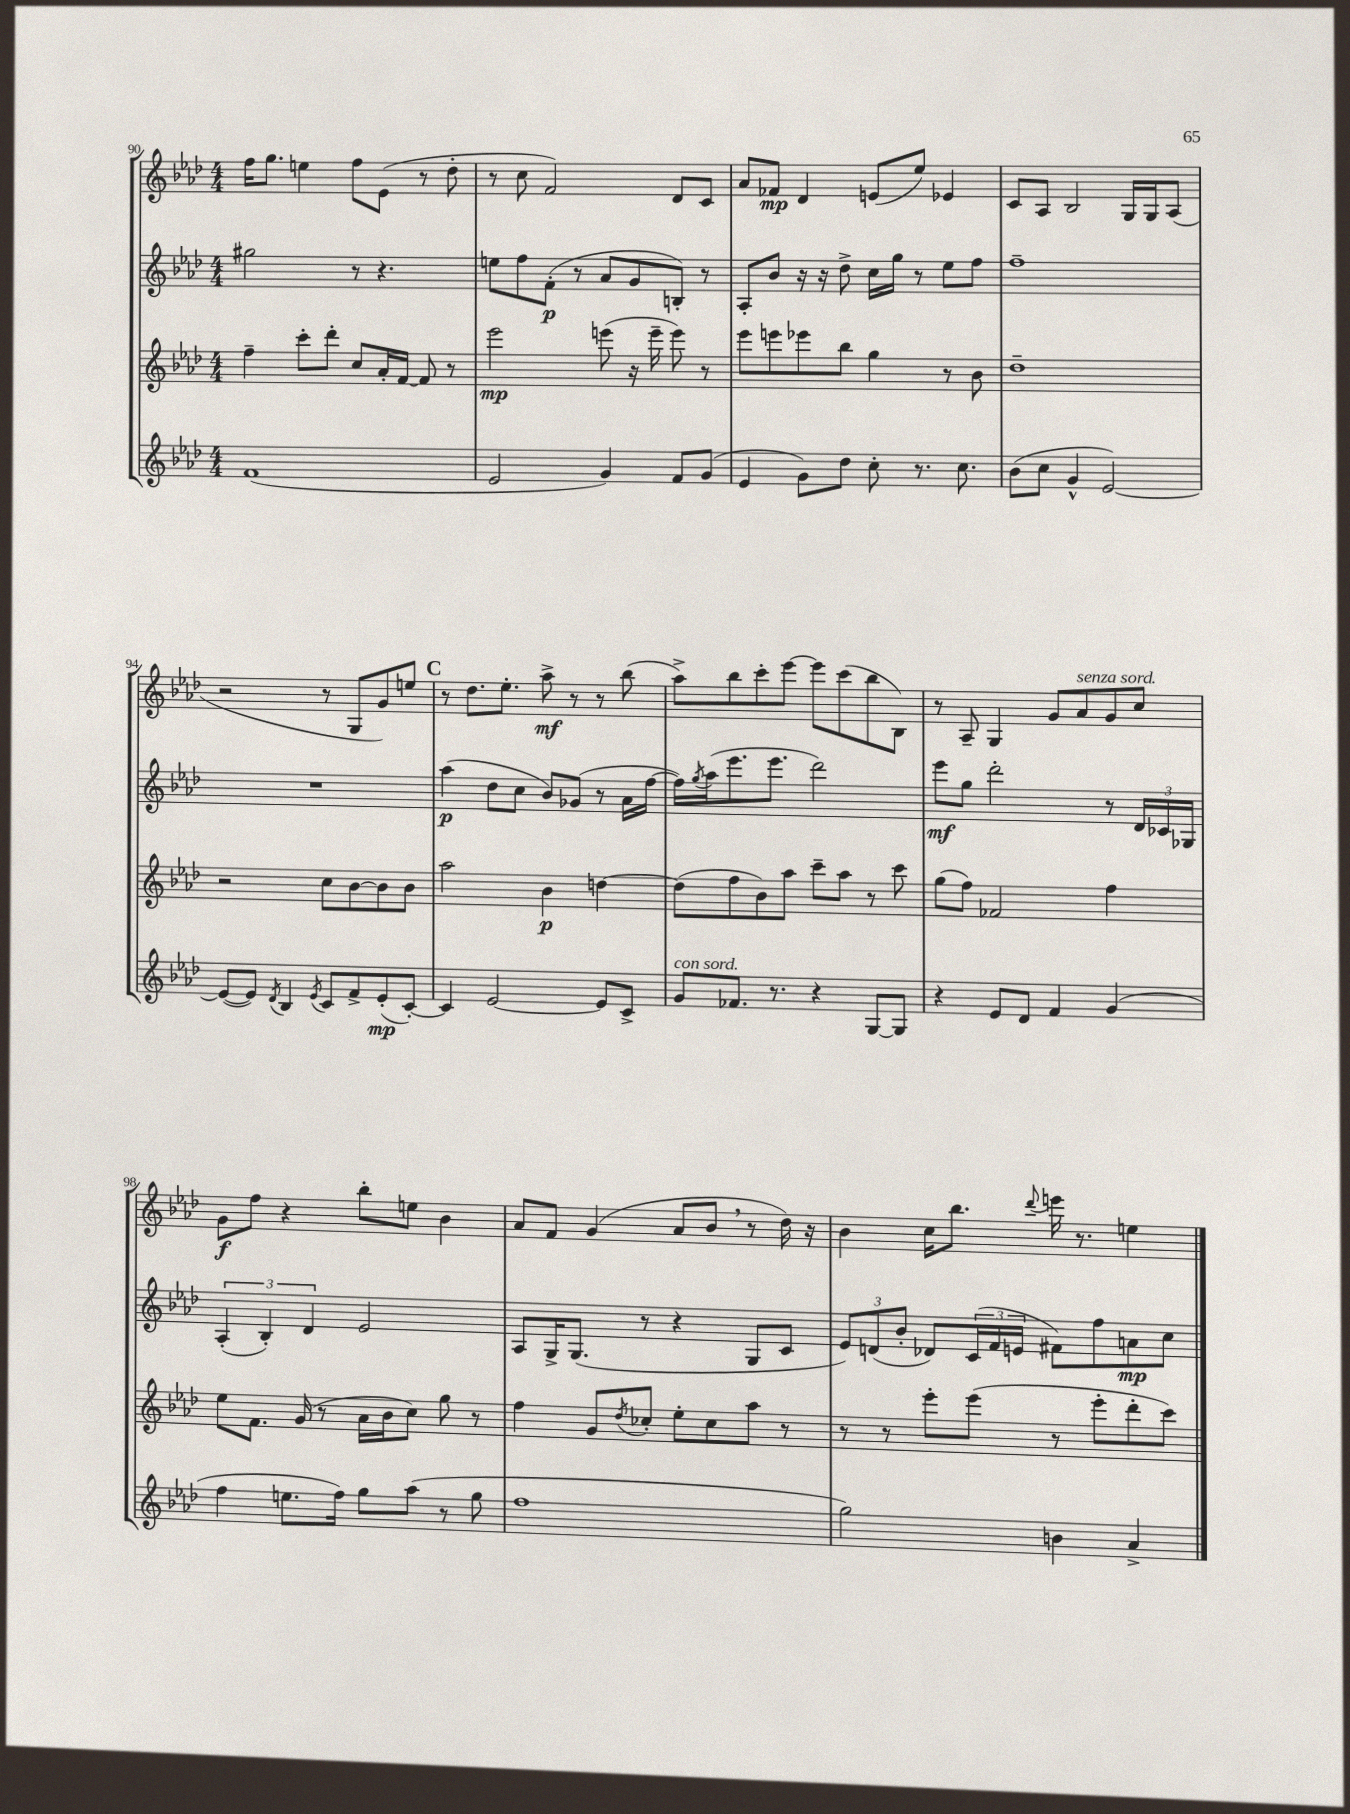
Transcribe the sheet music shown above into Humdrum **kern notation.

**kern	**dynam	**kern	**dynam	**kern	**dynam	**kern	**dynam
*part4	*part4	*part3	*part3	*part2	*part2	*part1	*part1
*staff4	*staff4	*staff3	*staff3	*staff2	*staff2	*staff1	*staff1
*clefG2	*	*clefG2	*	*clefG2	*	*clefG2	*
*k[b-e-a-d-]	*	*k[b-e-a-d-]	*	*k[b-e-a-d-]	*	*k[b-e-a-d-]	*
*M4/4	*	*M4/4	*	*M4/4	*	*M4/4	*
=90	=90	=90	=90	=90	=90	=90	=90
(1f	.	4ff~\	.	2gg#X\	.	16ff\KL	.
.	.	.	.	.	.	8.gg\J	.
.	.	8ccc'\L	.	.	.	4een\	.
.	.	8ddd-'\J	.	.	.	.	.
.	.	8cc/L	.	8r	.	8ff\L	.
.	.	16a-'/L	.	4.r	.	(8e-\J	.
.	.	[16f/JJ	.	.	.	.	.
.	.	8f/]	.	.	.	8r	.
.	.	8r	.	.	.	8dd-'\	.
=91	=91	=91	=91	=91	=91	=91	=91
2e-/	.	2eee-\	mp	8een\L	.	8r	.
.	.	.	.	8ff\	.	8cc\	.
.	.	.	.	(8f'\J	p	2f/)	.
.	.	.	.	8r	.	.	.
4g/)	.	(8eeen\	.	8a-/L	.	.	.
.	.	16r	.	8g/	.	.	.
.	.	16eee~\	.	.	.	.	.
8f/L	.	8eee\)	.	8Bn'/J)	.	8d-/L	.
(8g/J	.	8r	.	8r	.	8c/J	.
=92	=92	=92	=92	=92	=92	=92	=92
4e-/	.	8eee-\L	.	8A-'/L	.	8a-/L	.
.	.	8eeen\	.	8b-/J	.	8f-X/J	mp
8g\L)	.	8eee-X\	.	16r	.	4d-/	.
.	.	.	.	16r	.	.	.
8dd-\J	.	8bb-\J	.	8dd-^\	.	.	.
8cc'\	.	4gg\	.	16cc\LL	.	(8en/L	.
.	.	.	.	16gg\JJ	.	.	.
8.r	.	.	.	8r	.	8ee-/J)	.
.	.	8r	.	8ee-\L	.	4e-X/	.
8.cc\	.	.	.	.	.	.	.
.	.	8b-\	.	8ff\J	.	.	.
=93	=93	=93	=93	=93	=93	=93	=93
(8b-\L	.	1dd-~	.	1ff~	.	8c/L	.
8cc\J	.	.	.	.	.	8A-/J	.
4g^^/	.	.	.	.	.	2B-/	.
[2e-/)	.	.	.	.	.	.	.
.	.	.	.	.	.	16G/LL	.
.	.	.	.	.	.	16G/J	.
.	.	.	.	.	.	(8A-/J	.
!!LO:LB:g=z
=94	=94	=94	=94	=94	=94	=94	=94
(8e-/L_	.	2r	.	1r	.	2r	.
8e-/J])	.	.	.	.	.	.	.
8qd-/	.	.	.	.	.	.	.
4B-/	.	.	.	.	.	.	.
8qe-/	.	.	.	.	.	.	.
8c/L	.	8cc\L	.	.	.	8r	.
8f^/	.	[8b-\	.	.	.	8G/L	.
(8e-'/	mp	8b-\]	.	.	.	8g/)	.
[8c'/J)	.	8b-\J	.	.	.	8een/J	.
!!LO:REH:place=s1:t=C
=95	=95	=95	=95	=95	=95	=95	=95
4c/]	.	2aa-\	.	(4aa-\	p	8r	.
.	.	.	.	.	.	8.dd-\L	.
[2e-/	.	.	.	8dd-\L	.	.	.
.	.	.	.	.	.	8.ee-'\J	.
.	.	.	.	8cc\J	.	.	.
.	.	4b-\	p	8b-/L)	.	8aa-^\	mf
.	.	.	.	(8g-X/J	.	8r	.
8e-/L]	.	[4ddn\	.	8r	.	8r	.
8c^/J	.	.	.	16a-\LL	.	(8bb-\	.
.	.	.	.	[16ff\JJ	.	.	.
=96	=96	=96	=96	=96	=96	=96	=96
!LO:TX:a:i:t=con sord.	!	!	!	!	!	!	!
8g/L	.	(8dd\L]	.	16ff\LL])	.	8aa-^\L)	.
.	.	.	.	8qgg/	.	.	.
.	.	.	.	(16aa-\J	.	.	.
8.f-X/J	.	8ff\	.	8.eee-\	.	8bb-\	.
.	.	8b-\)	.	.	.	8ccc'\	.
8.r	.	.	.	8.eee-\J	.	.	.
.	.	8aa-\J	.	.	.	[8eee-\J	.
4r	.	8ccc~\L	.	2ddd-\)	.	8eee-\L]	.
.	.	8aa-\J	.	.	.	(8ccc\	.
[8G/L	.	8r	.	.	.	8bb-\	.
8G/J]	.	8ccc\	.	.	.	8B-\J)	.
=97	=97	=97	=97	=97	=97	=97	=97
4r	.	(8gg\L	.	8eee-\L	mf	8r	.
.	.	8ff\J)	.	8gg\J	.	8A-~/	.
8e-/L	.	2f-X/	.	2ddd-'\	.	4G/	.
8d-/J	.	.	.	.	.	.	.
4f/	.	.	.	.	.	8g/L	.
!	!	!	!	!	!	!LO:TX:a:i:t=senza sord.	!
.	.	.	.	.	.	8a-/	.
(4g/	.	4ff\	.	8r	.	8g/	.
.	.	.	.	24d-/LL	.	8cc/J	.
.	.	.	.	24c-X/	.	.	.
.	.	.	.	24G-X/JJ	.	.	.
!!LO:LB:g=z
=98	=98	=98	=98	=98	=98	=98	=98
4ff\	.	8ee-\L	.	(6A-'/	.	8g\L	f
.	.	8.f\J	.	.	.	8ff\J	.
.	.	.	.	6B-'/)	.	.	.
8.een\L	.	.	.	.	.	4r	.
.	.	(16g/	.	.	.	.	.
.	.	.	.	6d-/	.	.	.
.	.	8r	.	.	.	.	.
16ff\Jk)	.	.	.	.	.	.	.
8gg\L	.	16a-\LL	.	2e-/	.	8bb-'\L	.
.	.	16b-\J	.	.	.	.	.
(8aa-\J	.	8cc\J)	.	.	.	8een\J	.
8r	.	8gg\	.	.	.	4b-\	.
8gg\	.	8r	.	.	.	.	.
=99	=99	=99	=99	=99	=99	=99	=99
1ff	.	4ff\	.	8A-/L	.	8a-/L	.
.	.	.	.	16G^/K	.	8f/J	.
.	.	.	.	(8.G/J	.	.	.
.	.	8g/L	.	.	.	(4g/	.
.	.	8qdd-/	.	.	.	.	.
.	.	8cc-X'/J	.	8r	.	.	.
.	.	8ee-'\L	.	4r	.	8a-/L	.
.	.	8cc-\	.	.	.	8b-,/J	.
.	.	8aa-\J	.	8G/L	.	8r	.
.	.	8r	.	8c/J	.	16dd-\)	.
.	.	.	.	.	.	16r	.
=100	=100	=100	=100	=100	=100	=100	=100
2gg\)	.	8r	.	12e-/L)	.	4b-\	.
.	.	.	.	(12dn/	.	.	.
.	.	8r	.	.	.	.	.
.	.	.	.	12b-'/J	.	.	.
.	.	8eee-'\L	.	8d-X/L)	.	16cc\KL	.
.	.	.	.	.	.	8.bb-\J	.
.	.	(8eee-\J	.	(24c/L	.	.	.
.	.	.	.	24f/	.	.	.
.	.	.	.	24en/JJ	.	.	.
.	.	.	.	.	.	8qqddd-/	.
4bn\	.	8r	.	8f#X\L)	.	16eeen\	.
.	.	.	.	.	.	8.r	.
.	.	8eee-'\L	.	8ff\	.	.	.
4a-^/	.	8ddd-'\	.	8an\	mp	4een\	.
.	.	8ccc\J)	.	8cc\J	.	.	.
==	==	==	==	==	==	==	==
*-	*-	*-	*-	*-	*-	*-	*-
